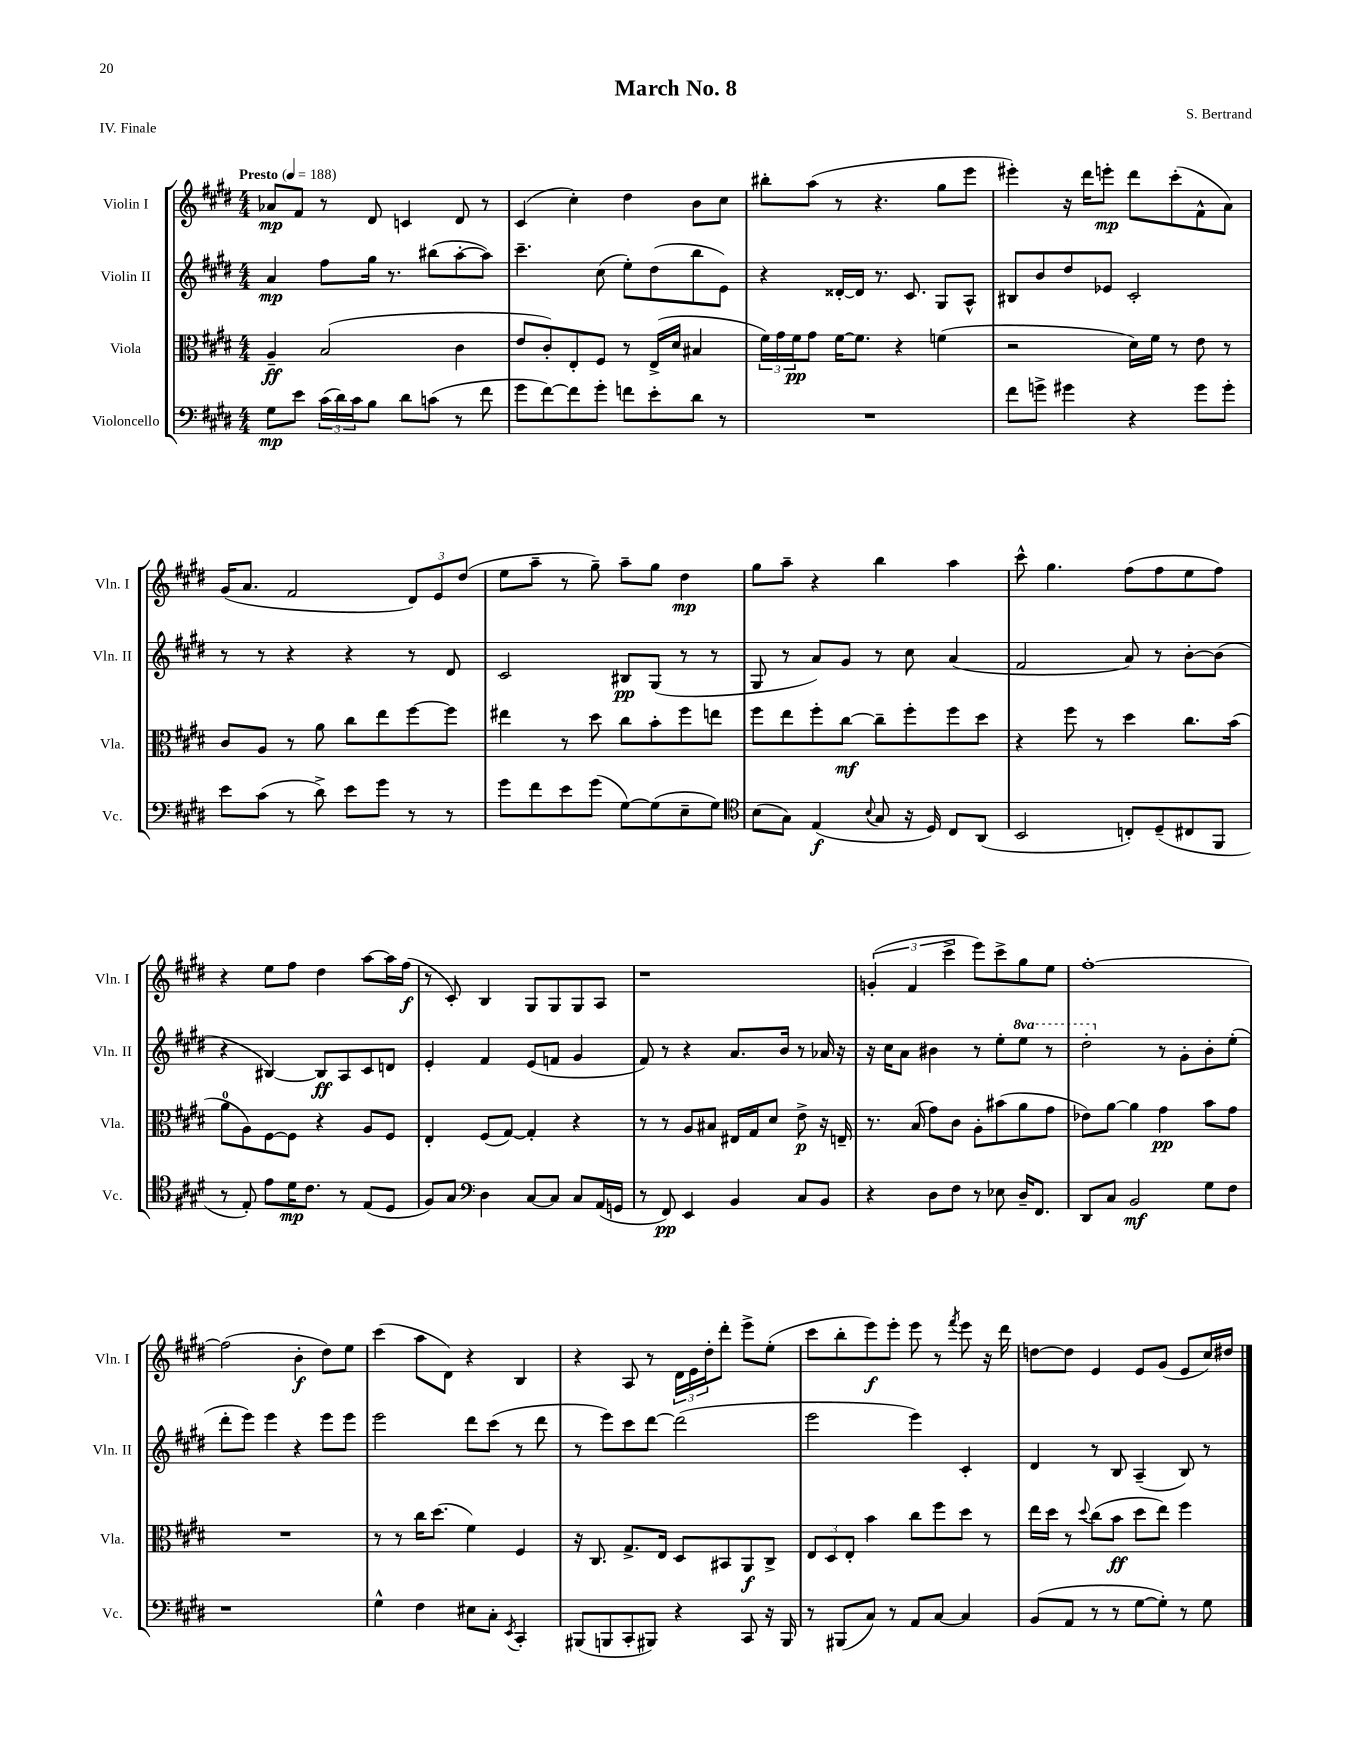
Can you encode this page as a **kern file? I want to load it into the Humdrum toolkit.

**kern	**kern	**kern	**kern
*staff4	*staff3	*staff2	*staff1
*clefF4	*clefC3	*clefG2	*clefG2
*k[f#c#g#d#]	*k[f#c#g#d#]	*k[f#c#g#d#]	*k[f#c#g#d#]
*M4/4	*M4/4	*M4/4	*M4/4
*MM188	*MM188	*MM188	*MM188
8G#	4A~	4a	8a-
8e	.	.	8f#
(24c#	(2B	8ff#	8r
24d#)	.	.	.
24c#	.	.	.
8B	.	16gg#	8d#
.	.	8.r	.
8d#	.	.	4c
(8c	.	(8bb#	.
8r	4c#	[8aa'	8d#
8f#	.	8aa])	8r
=	=	=	=
8g#	8e	4.ccc#~	(4c#
[8f#)	8c#')	.	.
8f#]	8E'	.	4cc#')
8g#'	8F#	(8cc#	.
8f	8r	8ee')	4dd#
8e'	(16E^	(8dd#	.
.	16d#	.	.
8d#	4B#	8bb	8b
8r	.	8e)	8cc#
=	=	=	=
1r	24f#)	4r	8bb#'
.	24g#	.	.
.	24f#	.	.
.	8g#	.	(8aa
.	[16f#	[16d##'	8r
.	8.f#]	16d##]	.
.	.	8.r	4.r
.	4r	.	.
.	.	8.c#	.
.	(4f	8G#	8gg#
.	.	8A^^	8eee
=	=	=	=
8f#	2r	8B#	4eee#')
8g^	.	8b	.
4g#	.	8dd#	16r
.	.	.	16ddd#
.	.	8e-	8eee'
4r	16d#)	2c#'	8ddd#
.	16f#	.	.
.	8r	.	(8ccc#'
8g#	8e	.	8f#^^
8g#'	8r	.	8a)
=	=	=	=
8e	8c#	8r	(16g#
.	.	.	8.a
(8c#	8A	8r	.
8r	8r	4r	2f#
8d#^)	8a	.	.
8e	8cc#	4r	.
8g#	8ee	.	.
8r	[8ff#	8r	12d#)
.	.	.	12e
8r	8ff#]	8d#	.
.	.	.	(12dd#
=	=	=	=
8g#	4ee#	2c#	8ee
8f#	.	.	8aa~
8e	8r	.	8r
(8g#	8dd#	.	8gg#~)
[8G#)	8cc#	8B#	8aa~
(8G#]	8b'	(8G#	8gg#
8E~	8ff#	8r	4dd#
8G#)	8ee	8r	.
=	=	=	=
*clefC4	*	*	*
(8B	8ff#	8G#	8gg#
8G#)	8ee	8r	8aa~
(4E	8ff#'	8a)	4r
.	[8cc#	8g#	.
8qqB	.	.	.
8G#	8cc#~]	8r	4bb
16r	8ff#'	8cc#	.
16D#)	.	.	.
8C#	8ff#	(4a	4aa
(8AA	8dd#	.	.
=	=	=	=
2BB	4r	2f#	8ccc#^^
.	.	.	4.gg#
.	8ff#	.	.
.	8r	.	.
8C')	4dd#	8a)	(8ff#
(8D#~	.	8r	8ff#
8C#	8.cc#	[8b'	8ee
8FF#	.	(8b]	8ff#)
.	(16b	.	.
=	=	=	=
8r	8a	4r	4r
8E')	8A)	.	.
8e	[8F#	[4B#)	8ee
16d#	8F#]	.	8ff#
8.c#	.	.	.
.	4r	8B#]	4dd#
8r	.	8A	.
(8E	8A	8c#	[8aa
8D#	8F#	8d	16aa]
.	.	.	(16ff#
=	=	=	=
8F#)	4E'	4e'	8r
8G#	.	.	8c#')
*clefF4	*	*	*
4D#	(8F#	4f#	4B
.	[8G#)	.	.
[8C#	4G#']	(8e	8G#
8C#]	.	8f	8G#
8C#	4r	4g#	8G#
(16AA	.	.	8A
16GG	.	.	.
=	=	=	=
8r	8r	8f#)	1r
8FF#)	8r	8r	.
4EE	8A	4r	.
.	8B#	.	.
4BB	16E#	8.a	.
.	16G#	.	.
.	8d#	.	.
.	.	16b	.
8C#	8e^	8r	.
8BB	16r	16a-	.
.	16E~	16r	.
=	=	=	=
4r	8.r	16r	(6g'
.	.	16cc#	.
.	.	8a	.
.	.	.	6f#
.	(16B	.	.
8D#	8g#)	4b#	.
.	.	.	6ccc#^
8F#	8c#	.	.
8r	8A'	8r	8eee)
8E-	(8b#	8ee'	8ccc#^
16D#~	8a	8eee	8gg#
8.FF#	.	.	.
.	8g#	8r	8ee
=	=	=	=
8DD#	8e-)	2ddd#'	[1ff#'
8C#	[8a	.	.
2BB	4a]	.	.
.	4g#	8r	.
.	.	8g#'	.
8G#	8b	8b'	.
8F#	8g#	(8ee'	.
=	=	=	=
1r	1r	8ddd#'	(2ff#]
.	.	8eee)	.
.	.	4eee	.
.	.	4r	4b'
.	.	8eee	8dd#)
.	.	8eee	8ee
=	=	=	=
4G#^^	8r	2eee	(4ccc#
.	8r	.	.
4F#	16cc#	.	8aa
.	(8.dd#	.	.
.	.	.	8d#)
8E#	4f#)	8ddd#	4r
8C#'	.	(8ccc#	.
8qEE	.	.	.
4CC#'	4F#	8r	4B
.	.	8ddd#	.
=	=	=	=
(8BBB#	16r	8r	4r
.	8.C#	.	.
8BBB	.	8eee)	.
8CC#'	8.G#^	8ccc#	8A
8BBB#)	.	[8ddd#	8r
.	16E	.	.
4r	8D#	(2ddd#]	24d#
.	.	.	24e
.	.	.	24dd#'
.	8BB#	.	8ddd#'
8CC#	8AA	.	8eee^
16r	8C#^	.	(8ee'
16BBB#	.	.	.
=	=	=	=
8r	12E	2eee	8ccc#
.	12D#	.	.
(8BBB#	.	.	8bb'
.	12E'	.	.
8C#)	4b	.	8eee)
8r	.	.	8eee'
8AA	8cc#	4eee)	8eee
[8C#	8ff#	.	8r
.	.	.	8qfff#
4C#]	8dd#	4c#'	8eee
.	8r	.	16r
.	.	.	16ddd#
=	=	=	=
(8BB	16ee	4d#	[8dd
.	16dd#	.	.
8AA	8r	.	8dd]
.	8qqdd#	.	.
8r	(8cc#	8r	4e
8r	8b	8B	.
[8G#	8dd#	(4A~	8e
8G#'])	8ee)	.	(8g#
8r	4ff#	8B)	8e
8G#	.	8r	16cc#)
.	.	.	16dd#
==	==	==	==
*-	*-	*-	*-
